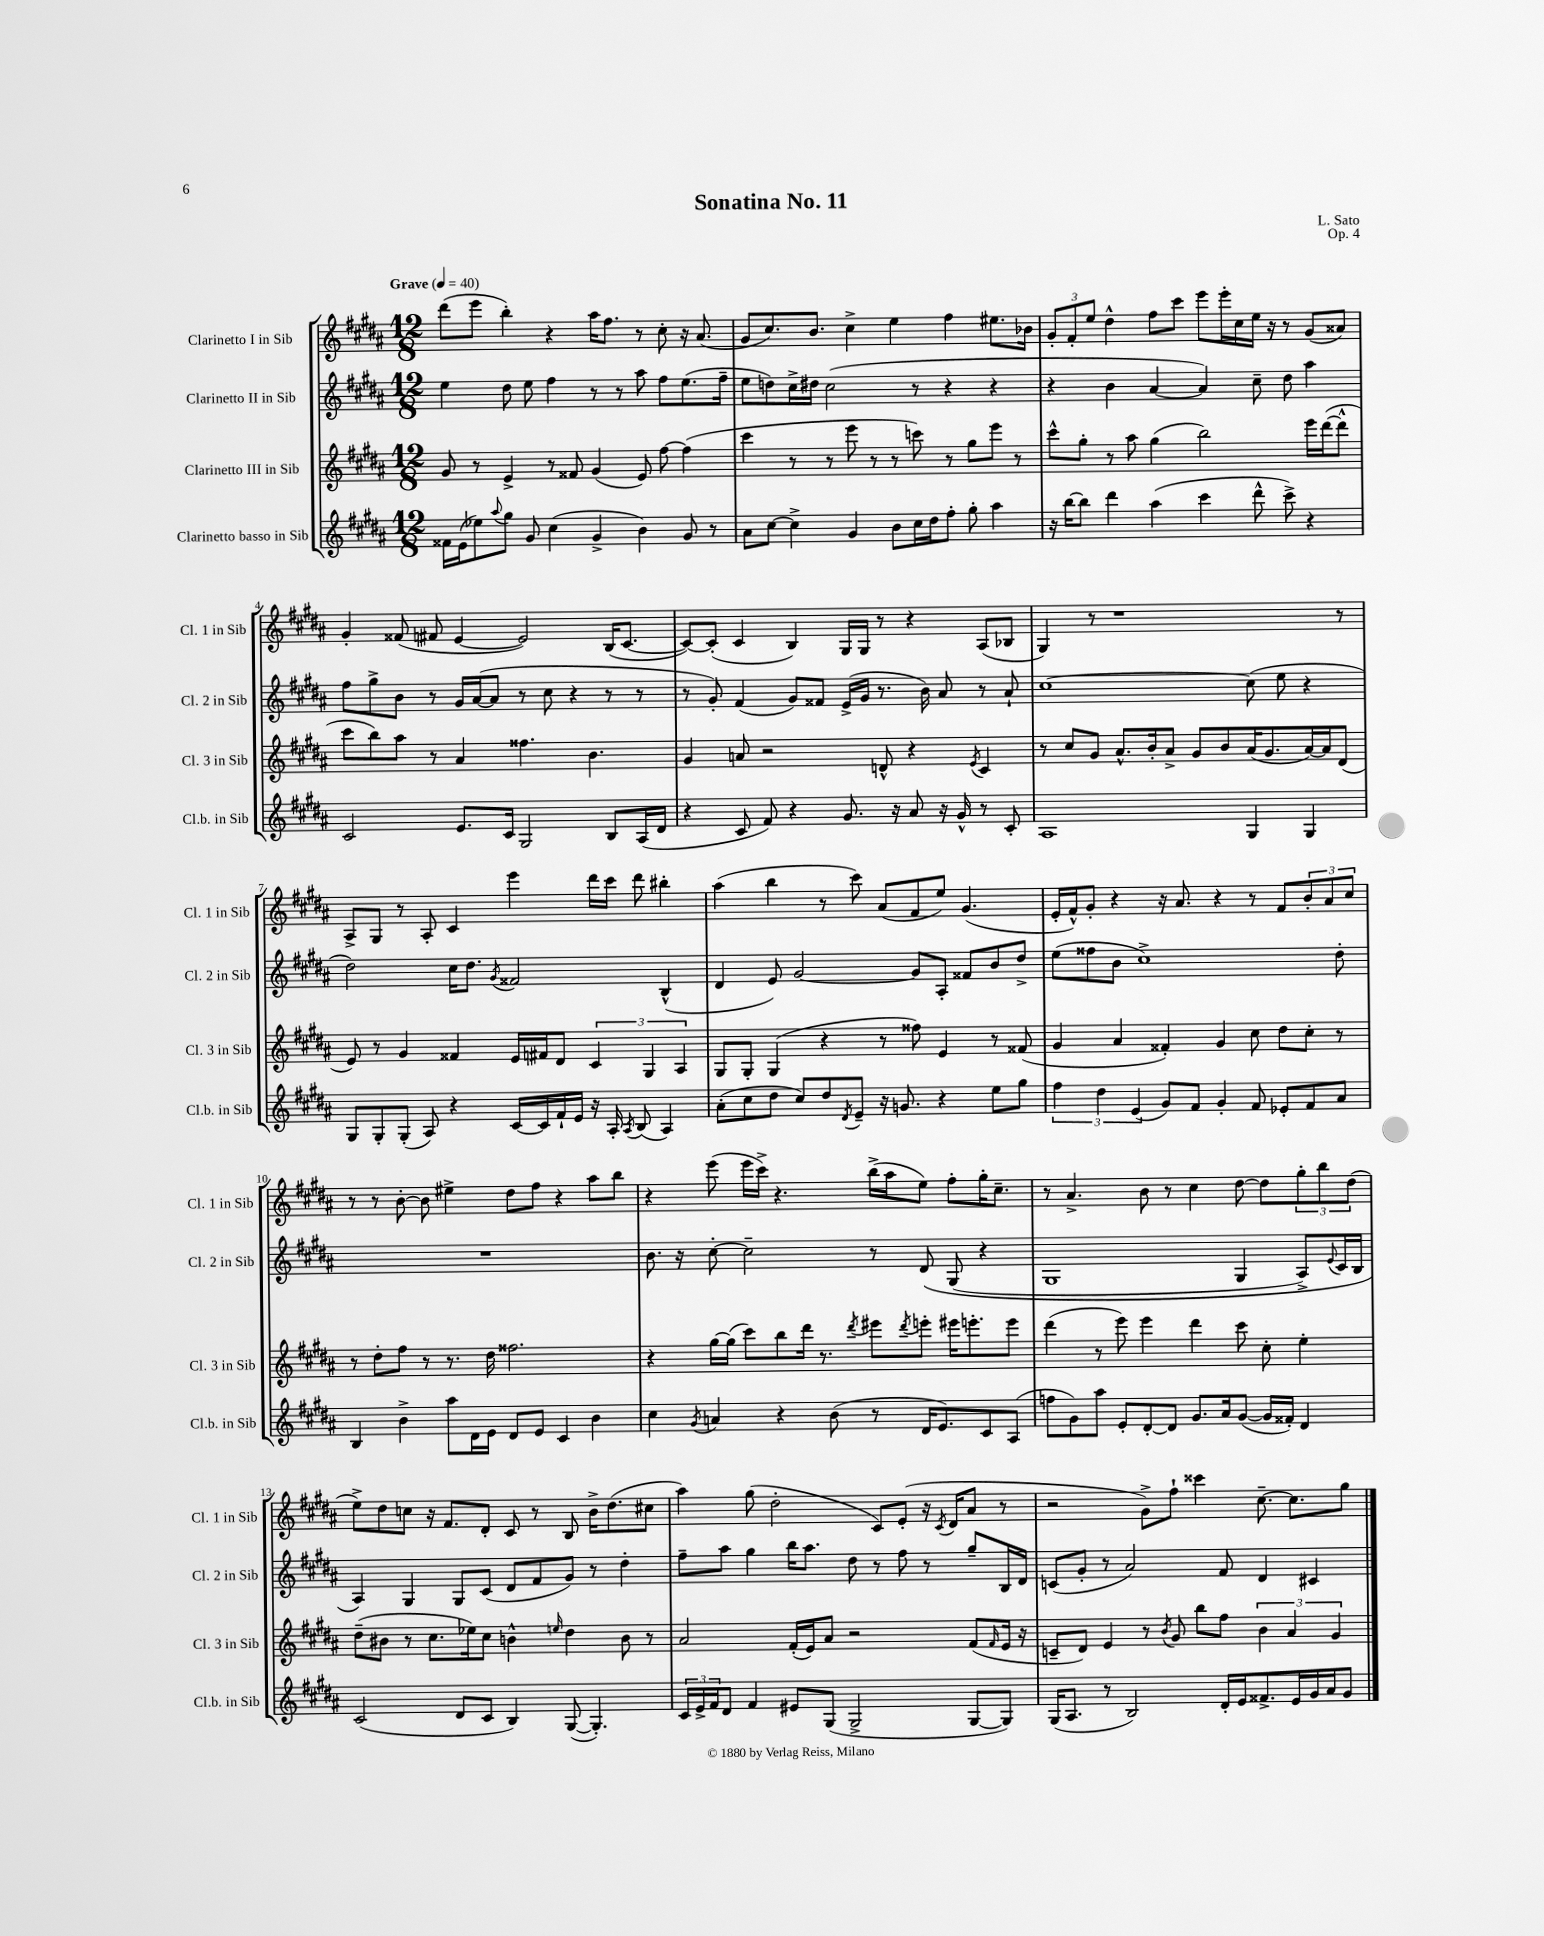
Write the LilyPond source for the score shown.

\header { title = "Sonatina No. 11" composer = "L. Sato" opus = "Op. 4" }
<<
\new StaffGroup <<
\new Staff = "s0" \with { instrumentName = "Clarinetto I in Sib" shortInstrumentName = "Cl. 1 in Sib" } {
    \clef treble \key b \major \numericTimeSignature \time 12/8 \tempo "Grave" 4 = 40
    dis'''8( e'''8 b''4-.) r4 ais''16 fis''8. r8 cis''8-. r16 ais'8.( |
    gis'8 cis''8.) b'8. cis''4-> e''4 fis''4 eis''8. bes'16 |
    \tuplet 3/2 { gis'8-. fis'8-. e''8 } dis''4-^ fis''8 cis'''8 e'''8 e'''16-. cis''16 e''16 r16 r8 gis'8( aisis'8) |
    gis'4-. fisis'8( fis'8 e'4~ e'2) b16( cis'8.~ |
    cis'8~) cis'8-.( cis'4 b4) gis16 gis16 r8 r4 ais8( bes8 |
    gis4) r8 r1 r8 |
    ais8-> gis8 r8 ais8-. cis'4 e'''4 dis'''16 cis'''16 dis'''8 bis''4-. |
    ais''4( b''4 r8 cis'''8) ais'8( fis'8 e''8) gis'4.( |
    e'16-. fis'16-^) gis'8-. r4 r16 ais'8. r4 r8 fis'8 \tuplet 3/2 { b'8-. ais'8 cis''8 } |
    r8 r8 b'8~-. b'8 eis''4-> dis''8 fis''8 r4 ais''8 b''8 |
    r4 e'''8( e'''16 cis'''16->) r4. b''16->( ais''16 e''8) fis''8-. gis''16-. cis''8.-- |
    r8 ais'4.-> b'8 r8 cis''4 dis''8~ dis''8 \tuplet 3/2 { gis''8-. b''8 dis''8( } |
    e''8->) dis''8 c''8 r16 fis'8. dis'8-. cis'8 r8 b8 b'16-> dis''8.( cis''8 |
    ais''4) gis''8( dis''2-. cis'8) e'8-.( r16 \acciaccatura { cis'8 } dis'16 ais'8 r8 |
    r2 gis'8->) fis''8-! cisis'''4 cis''8.~-- cis''8. gis''8 \bar "|." |
}
\new Staff = "s1" \with { instrumentName = "Clarinetto II in Sib" shortInstrumentName = "Cl. 2 in Sib" } {
    \clef treble \key b \major \numericTimeSignature \time 12/8
    e''4 dis''8 e''8 fis''4 r8 r8 ais''8 fis''8 e''8.( fis''16-- |
    e''8 d''8) cis''16-> dis''16 cis''2( r8 r4 r4 |
    r4 b'4 ais'4~ ais'4) cis''8-- dis''8 ais''4 |
    fis''8 gis''8-> b'8 r8 gis'16 ais'16~( ais'8 r8 cis''8 r4 r8 r8 |
    r8 gis'8-.) fis'4( gis'8) fisis'8 e'16->( gis'16 r8. b'16) ais'8 r8 ais'8-! |
    cis''1~ cis''8( e''8 r4 |
    dis''2) cis''16 dis''8. \acciaccatura { gis'8 } fisis'2 b4-^( |
    dis'4 e'8) gis'2~ gis'8 ais8-. fisis'8 b'8 dis''8-> |
    e''8( fisis''8 b'8 cis''1->) dis''8-. |
    R1. |
    b'8. r16 cis''8~-. cis''2-- r8 dis'8\( gis8( r4 |
    gis1 gis4 ais8->) \appoggiatura { e'8 } cis'16 b16 |
    ais4\) gis4 gis8 cis'8( dis'8 fis'8 gis'8) r8 dis''4-. |
    fis''8-- ais''8 gis''4 b''16 ais''8. dis''8 r8 fis''8 r8 gis''8-- b16 dis'16 |
    c'8( gis'8-. r8 ais'2) fis'8 dis'4 cis'4 \bar "|." |
}
\new Staff = "s2" \with { instrumentName = "Clarinetto III in Sib" shortInstrumentName = "Cl. 3 in Sib" } {
    \clef treble \key b \major \numericTimeSignature \time 12/8
    gis'8 r8 e'4-> r8 fisis'8 gis'4( e'8) fis''8~ fis''4( |
    cis'''4 r8 r8 e'''8 r8 r8 c'''8) r8 gis''8 e'''8 r8 |
    cis'''8-^ gis''8-. r8 ais''8 gis''4( b''2) e'''16 dis'''16~( dis'''8-^ |
    cis'''8 b''8) ais''8 r8 ais'4 fisis''4. b'4. |
    gis'4 a'8 r2 d'8-^ r4 \acciaccatura { e'8 } cis'4 |
    r8 cis''8 gis'8 ais'8.-^ b'16-. ais'8-> gis'8 b'8 ais'16( gis'8. ais'16~) ais'16 dis'8( |
    e'8) r8 gis'4 fisis'4 e'16 fis'16 dis'8 \tuplet 3/2 { cis'4 gis4 ais4 } |
    gis8 gis8-. gis4( r4 r8 fisis''8) e'4 r8 fisis'8( |
    gis'4 ais'4 fisis'4-.) gis'4 cis''8 dis''8 cis''8-. r8 |
    r8 dis''8-. fis''8 r8 r8. dis''16 fisis''2. |
    r4 gis''16~ gis''16( cis'''8) b''8 dis'''16 r8. \acciaccatura { dis'''8 } eis'''8 \acciaccatura { dis'''8 } e'''8-. eis'''16 e'''8.-. e'''8 |
    dis'''4( r8 e'''8) e'''4 dis'''4 cis'''8 cis''8-. e''4-. |
    dis''8--( bis'8 r8 cis''8. ees''16) cis''8 b'4-^ \grace { e''16 } dis''4 b'8 r8 |
    ais'2 fis'16-.( e'16) ais'8 r2 fis'8( \grace { fis'16 } e'16 r16 |
    c'8-- dis'8) e'4 r8 \acciaccatura { b'8 } gis'8 b''8 fis''8 \tuplet 3/2 { b'4 ais'4 gis'4 } \bar "|." |
}
\new Staff = "s3" \with { instrumentName = "Clarinetto basso in Sib" shortInstrumentName = "Cl.b. in Sib" } {
    \clef treble \key b \major \numericTimeSignature \time 12/8
    fisis'16 e'16( ees''8) \appoggiatura { ais''8 } gis''8 gis'8 cis''4( gis'4-> b'4) gis'8 r8 |
    ais'8 cis''8~ cis''4-> gis'4 b'8 cis''16 dis''16 fis''8-. gis''8-. ais''4 |
    r16 b''16~ b''8 dis'''4 ais''4( cis'''4 dis'''8-^ cis'''8->) r4 |
    cis'2 e'8. cis'16 gis2 b8 ais16( dis'16 |
    r4 cis'8 fis'8) r4 gis'8. r16 ais'8 r16 gis'16-^ r8 cis'8-. |
    ais1 gis4 gis4 |
    gis8 gis8-. gis8-.( ais8) r4 cis'16~ cis'16 fis'16-! e'16 r16 ais16-. \acciaccatura { ais8 } b8( ais4) |
    ais'8-.( cis''8 dis''8 cis''8) dis''8 \acciaccatura { dis'8 } e'8-- r16 g'8. r4 e''8 gis''8 |
    \tuplet 3/2 { fis''4 dis''4 e'4( } gis'8) fis'8 gis'4-. fis'8 ees'8-. fis'8 ais'8 |
    b4 b'4-> ais''8 dis'16 e'16 dis'8 e'8 cis'4 b'4 |
    cis''4 \acciaccatura { gis'8 } a'4 r4 b'8( r8 dis'16 e'8.) cis'8 ais8( |
    f''8 gis'8) ais''8 e'8-. dis'8~-. dis'8 gis'8. ais'16 gis'8~( gis'16 fisis'16-.) dis'4 |
    cis'2( dis'8 cis'8 b4) gis8~( gis4.-.) |
    \tuplet 3/2 { cis'16 e'16-> fis'16 } dis'8 fis'4 eis'8 gis8( gis2-> gis8~ gis8) |
    gis16( ais8. r8 b2) dis'16-. e'16 fisis'8.-> e'16 gis'16 ais'16 gis'8 \bar "|." |
}
>>
>>
